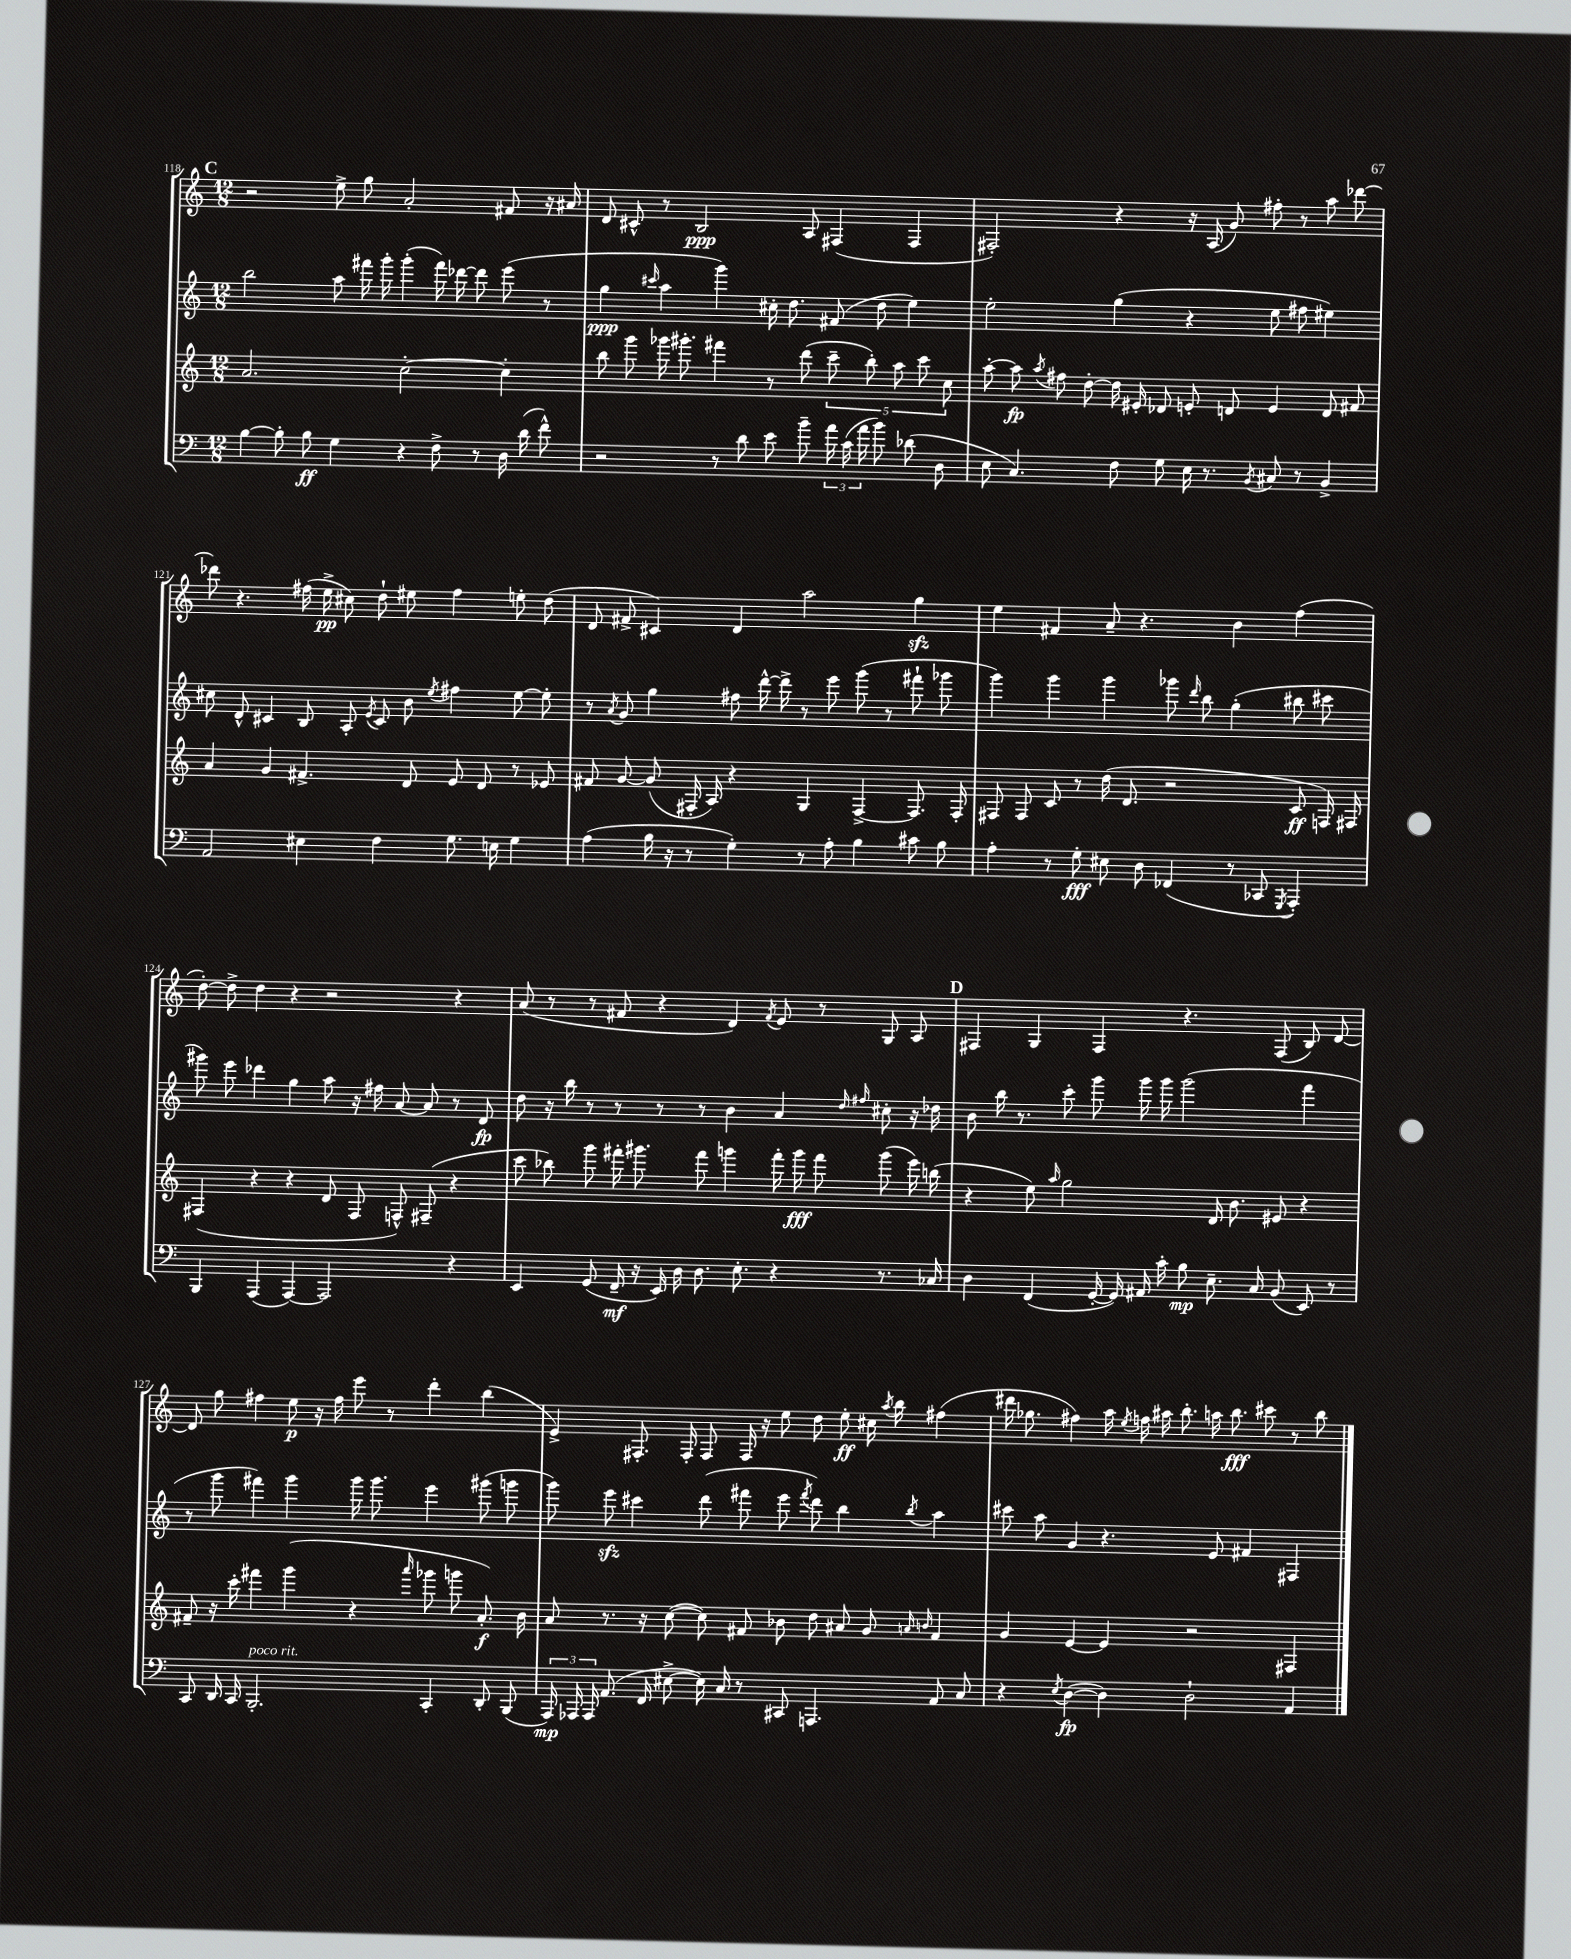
<<
\new StaffGroup <<
\new Staff = "s0" {
    \clef treble \key c \major \numericTimeSignature \time 12/8
    \autoBeamOff \mark \markup { \bold "C" } r2 e''8-> g''8 a'2-. fis'8 r16 ais'16 |
    d'8 cis'8-^ r8 b2\ppp a8 fis4( fis4 |
    fis2-.) r4 r16 a16( g'8) fis''8-. r8 a''8 des'''8~ |
    des'''8 r4. fis''16( e''16->\pp cis''8) d''8-! eis''8 fis''4 e''8-. d''8( |
    d'8 fis'8-> cis'4) d'4 a''2 g''4\sfz |
    e''4 fis'4 a'8-- r4. b'4 f''4( |
    d''8~-.) d''8-> d''4 r4 r2 r4 |
    a'8( r8 r8 fis'8 r4 d'4) \acciaccatura { fis'8 } e'8 r8 g8 a8 |
    \mark \markup { \bold "D" } fis4 g4 fis4 r4. fis8( b8) d'8~ |
    d'8 g''8 fis''4 e''8\p r16 fis''16 e'''8 r8 d'''4-. b''4( |
    e'4->) fis8.-. fis16-. fis8 fis16 r16 e''8 d''8 e''8-.\ff cis''16 \acciaccatura { a''8 } b''16 fis''4( |
    dis'''16 ges''8. fis''4) a''16 \acciaccatura { e''8 } f''16 ais''16 b''8.-. a''16 b''8.\fff cis'''8 r8 b''8 \bar "|." |
}
\new Staff = "s1" {
    \clef treble \key c \major \numericTimeSignature \time 12/8
    \autoBeamOff \mark \markup { \bold "C" } b''2 a''8 fis'''16 g'''16-. g'''4-.( fis'''16) des'''16~ des'''8 e'''8( r8 |
    g''4\ppp \grace { cis'''16 } a''4 g'''4) cis''16-. d''8. fis'8( d''8 e''4) |
    e''2-. g''4( r4 e''8 fis''8 eis''4) |
    cis''8 d'8-^ cis'4 b8 a8-. \acciaccatura { e'8 } cis'8 b'8 \acciaccatura { e''8 } fis''4 e''8~ e''8-. |
    r8 \acciaccatura { a'8 } g'8 g''4 fis''8 d'''16~-^ d'''16-> r8 e'''8 g'''8( r8 fis'''8-! ges'''8 |
    g'''4) g'''4 g'''4 ges'''8 \grace { d'''16 } b''8 g''4-.( bis''8 cis'''8 |
    gis'''8) e'''8 des'''4 g''4 a''8 r16 fis''16 a'8~ a'8 r8 d'8\fp |
    d''8 r16 b''16 r8 r8 r8 r8 b'4 a'4 \grace { d''16 fis''16 } cis''8-. r16 des''16 |
    \mark \markup { \bold "D" } b'8 b''16 r8. c'''8-. g'''8 g'''16 g'''16 g'''2( f'''4 |
    r8 g'''8 fis'''4) g'''4 g'''16 g'''8. e'''4 gis'''8( g'''8 |
    g'''8) e'''8\sfz cis'''4 d'''8( fis'''8 e'''8 \acciaccatura { fis'''8 } d'''8) b''4 \acciaccatura { b''8 } a''4 |
    cis'''8 a''8 g'4 r4. e'8 fis'4 fis4 \bar "|." |
}
\new Staff = "s2" {
    \clef treble \key c \major \numericTimeSignature \time 12/8
    \autoBeamOff \mark \markup { \bold "C" } a'2. c''2~-. c''4-. |
    b''8 g'''8 ges'''16 gis'''8.-. fis'''4 r8 d'''8( \tuplet 5/4 { c'''8-- b''8-.) a''8 c'''8 c''8 } |
    a''8~-. a''8\fp \acciaccatura { a''8 } fis''8 d''8~-. d''16 eis'16-. des'8 e'8-. d'8 e'4 d'8 fis'8 |
    a'4 g'4 fis'4.-> d'8 e'8 d'8 r8 ees'8 |
    fis'8 g'8~ g'8( fis16-. a16) r4 g4 fis4~-> fis8. fis16-. |
    fis8 fis8 c'8 r8 d''16( d'8. r2 c'8\ff f16) fis16 |
    fis4( r4 r4 d'8 fis8 f8-^) fis8--( r4 |
    c'''8 bes''8) g'''8 fis'''16-. gis'''8. fis'''8 g'''4 fis'''16-. g'''16\fff fis'''8 g'''8( e'''16) b''16( |
    \mark \markup { \bold "D" } r4 e''8) \grace { a''16 } g''2 d'16 b'8. eis'8 r4 |
    fis'8-- r16 c'''16-. fis'''4 g'''4( r4 \grace { a'''16 } ges'''8 g'''8 a'8.-.\f) b'16 |
    a'8 r8. r16 c''8~( c''8) fis'8 bes'8 d''8 ais'8 g'8 \grace { a'16 b'16 } fis'4 |
    g'4 e'4~ e'4 r2 fis4 \bar "|." |
}
\new Staff = "s3" {
    \clef bass \key c \major \numericTimeSignature \time 12/8
    \autoBeamOff \mark \markup { \bold "C" } b4~ b8-. b8\ff g4 r4 f8-> r8 d16 d'16( f'8-^) |
    r2 r8 d'8 e'8 b'8-- \tuplet 3/2 { a'16 c'16( a'16 } b'8) des'8( d8 |
    e8 c4.) f8 g8 e16 r8. \acciaccatura { b,8 } cis8 r8 b,4-> |
    a,2 eis4 f4 g8. e16 g4 |
    a4( b16 r16 r8 g4-.) r8 a8-. b4 cis'8 b8 |
    a4-. r8 g8-.\fff eis8 d8 fes,4( r8 ces,8 \acciaccatura { g,,8 } a,,4-.) |
    b,,4 a,,4( a,,4~) a,,2 r4 |
    e,4 g,8( f,16--\mf r16 e,16) d16 d8. e8.-. r4 r8. ces16 |
    \mark \markup { \bold "D" } d4 f,4( g,16~-. g,16) ais,16 c'16-. b8\mp e8.-- c16 b,8( e,8) r8 |
    c,8 d,16 c,16 b,,2.-.^\markup { \italic "poco rit." } c,4-. d,8-. b,,8( |
    \tuplet 3/2 { a,,16\mp) aes,,16 aes,,16 } a,8.( f,16 eis8~-> eis16) c16 r8 cis,8 a,,4. a,8 c8 |
    r4 \acciaccatura { e8 } d4~\fp( d4) d2-! a,4 \bar "|." |
}
>>
>>
\layout { \context { \Score currentBarNumber = #118 } }
